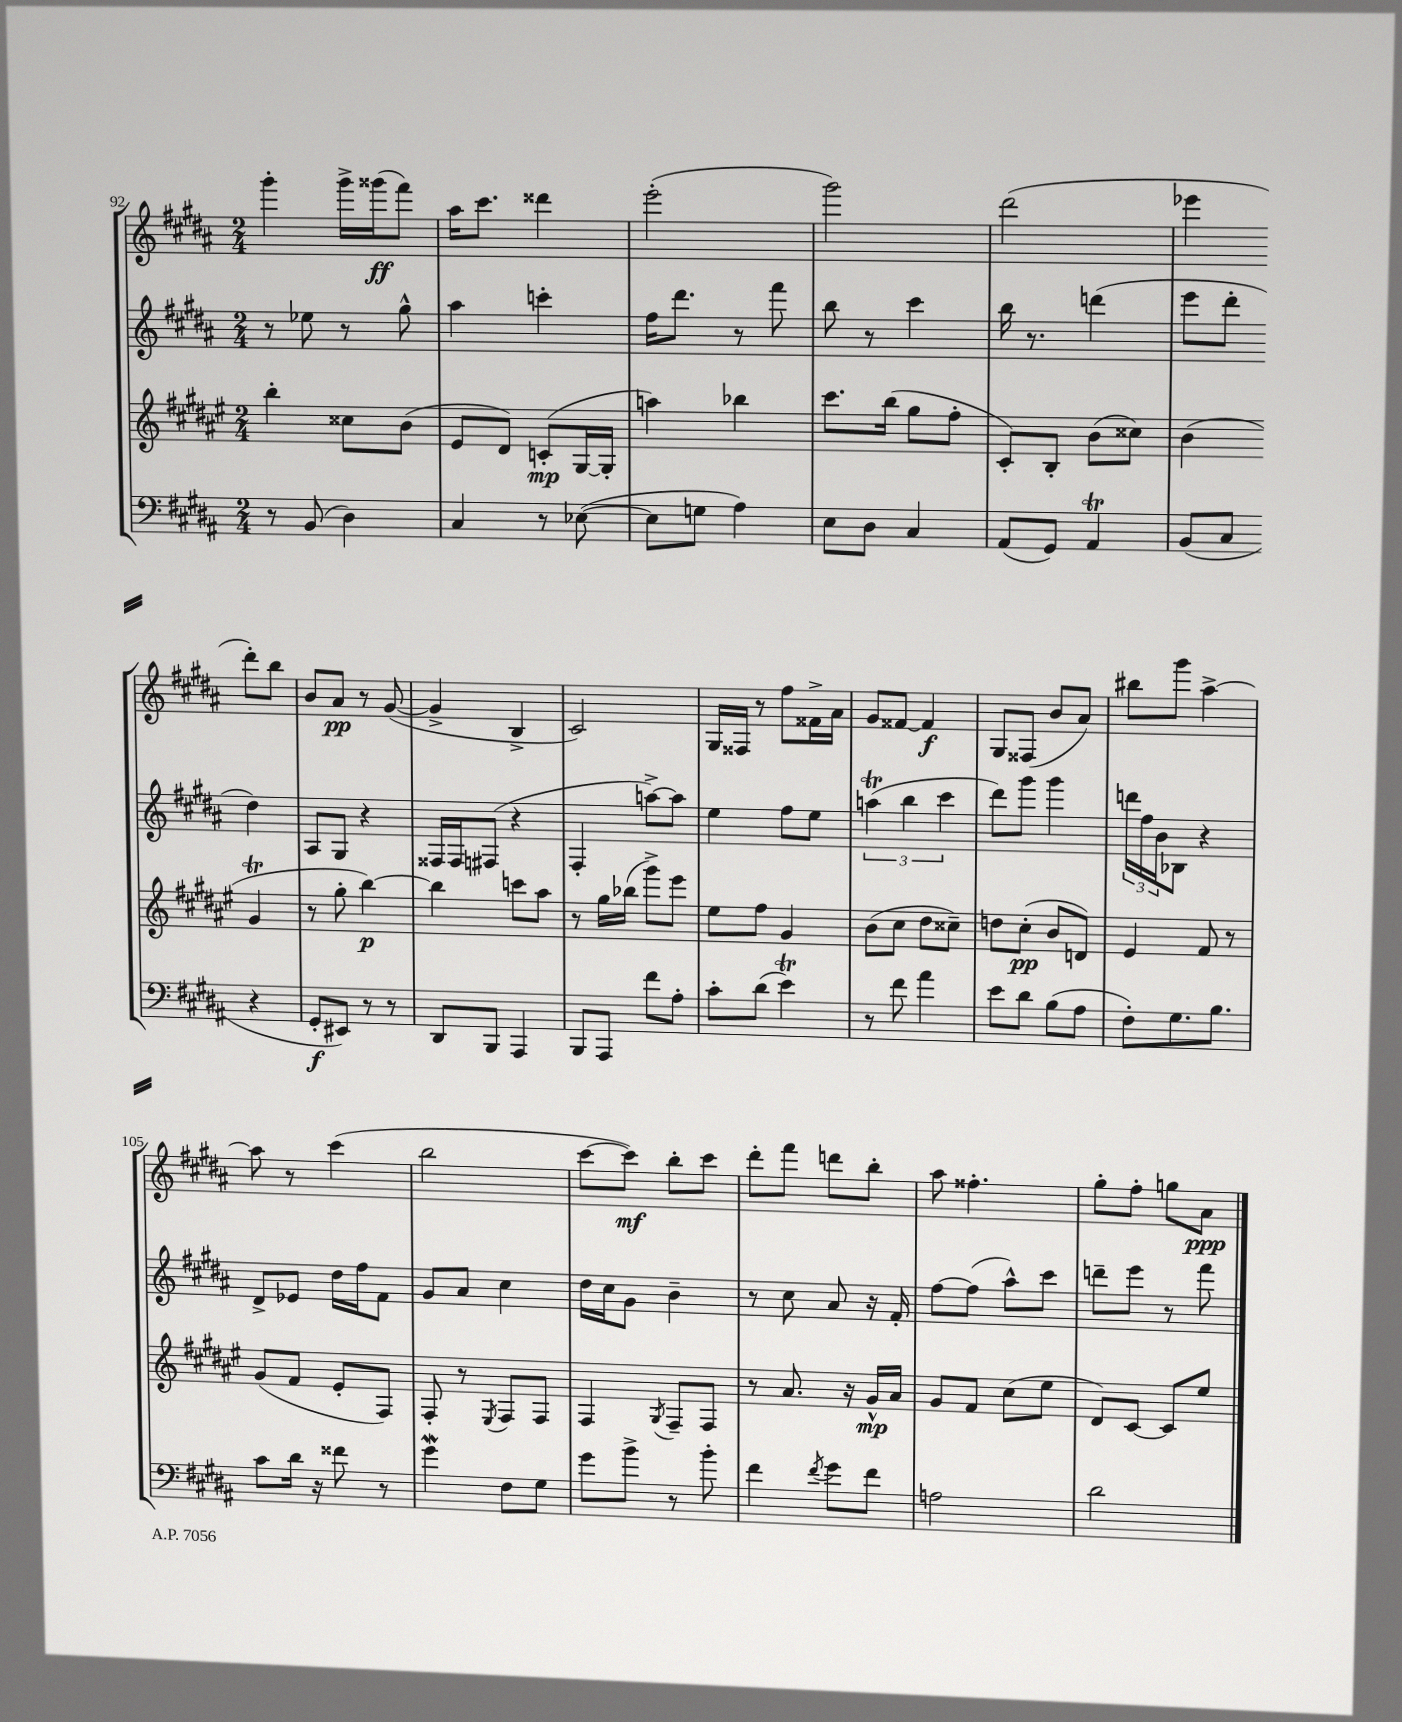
<<
\new StaffGroup <<
\new Staff = "s0" {
    \clef treble \key b \major \numericTimeSignature \time 2/4
    gis'''4-. gis'''16-> gisis'''16\ff( fis'''8) |
    ais''16 cis'''8. disis'''4 |
    e'''2-.( |
    gis'''2) |
    dis'''2( |
    ees'''4 dis'''8-.) b''8 |
    b'8 ais'8\pp r8 gis'8~( |
    gis'4-> b4-> |
    cis'2) |
    gis16 fisis16 r8 fis''8 fisis'16-> ais'16 |
    gis'8 fisis'8~ fisis'4\f |
    gis8 fisis8( b'8 ais'8) |
    bis''8 gis'''8 ais''4~-> |
    ais''8 r8 cis'''4( |
    b''2 |
    cis'''8~ cis'''8\mf) b''8-. cis'''8 |
    dis'''8-. fis'''8 d'''8 b''8-. |
    ais''8 fisis''4.-. |
    gis''8-. fis''8-. g''8 ais'8\ppp \bar "|." |
}
\new Staff = "s1" {
    \clef treble \key b \major \numericTimeSignature \time 2/4
    r8 ees''8 r8 gis''8-^ |
    ais''4 c'''4-. |
    fis''16 dis'''8. r8 fis'''8 |
    b''8 r8 cis'''4 |
    b''16 r8. d'''4( |
    e'''8 dis'''8-. dis''4) |
    ais8 gis8 r4 |
    fisis16 fisis16 fis8( r4 |
    fis4-. a''8~->) a''8 |
    e''4 fis''8 e''8 |
    \tuplet 3/2 { a''4\trill( b''4 cis'''4 } |
    dis'''8) gis'''8 gis'''4 |
    \tuplet 3/2 { d'''16 fis''16 b'16 } bes8 r4 |
    dis'8-> ees'8 dis''16 fis''16 fis'8 |
    gis'8 ais'8 cis''4 |
    dis''16 cis''16 gis'8 b'4-- |
    r8 cis''8 ais'8 r16 fis'16-. |
    fis''8~ fis''8( ais''8-^) cis'''8 |
    d'''8-- e'''8 r8 fis'''8 \bar "|." |
}
\new Staff = "s2" {
    \clef treble \key fis \major \numericTimeSignature \time 2/4
    b''4-. cisis''8 b'8( |
    eis'8 dis'8) c'8-.\mp( gis16~ gis16-. |
    a''4) bes''4 |
    cis'''8. b''16( gis''8 fis''8-. |
    cis'8-.) b8-. b'8( cisis''8) |
    b'4( gis'4\trill |
    r8 gis''8-. b''4~\p) |
    b''4 c'''8 ais''8 |
    r8 gis''16 bes''16( gis'''8->) eis'''8 |
    eis''8 fis''8 gis'4 |
    b'8( cis''8 dis''8 cisis''8--) |
    d''8 cis''8-.\pp( b'8 d'8) |
    eis'4 fis'8 r8 |
    gis'8( fis'8 eis'8-. fis8) |
    fis8-. r8 \acciaccatura { eis8 } fis8 fis8 |
    fis4 \acciaccatura { gis8 } fis8-- fis8 |
    r8 ais'8. r16 gis'16-^\mp ais'16 |
    gis'8 fis'8 cis''8( eis''8 |
    dis'8) cis'8~ cis'8 eis''8 \bar "|." |
}
\new Staff = "s3" {
    \clef bass \key b \major \numericTimeSignature \time 2/4
    r8 b,8( dis4) |
    cis4 r8 ees8~( |
    ees8 g8 ais4) |
    e8 dis8 cis4 |
    ais,8( gis,8) ais,4\trill |
    b,8( cis8 r4 |
    gis,8-.\f eis,8) r8 r8 |
    dis,8 b,,8 ais,,4 |
    b,,8 ais,,8 fis'8 ais8-. |
    cis'8-. dis'8( e'4\trill) |
    r8 fis'8 ais'4 |
    e'8 dis'8 b8( ais8 |
    fis8-.) gis8. b8. |
    cis'8 dis'16 r16 fisis'8 r8 |
    gis'4\mordent fis8 gis8 |
    gis'8 b'8-> r8 b'8-. |
    fis'4 \acciaccatura { fis'8 } gis'8 fis'8 |
    a2 |
    dis'2 \bar "|." |
}
>>
>>
\layout { \context { \Score currentBarNumber = #92 } }
